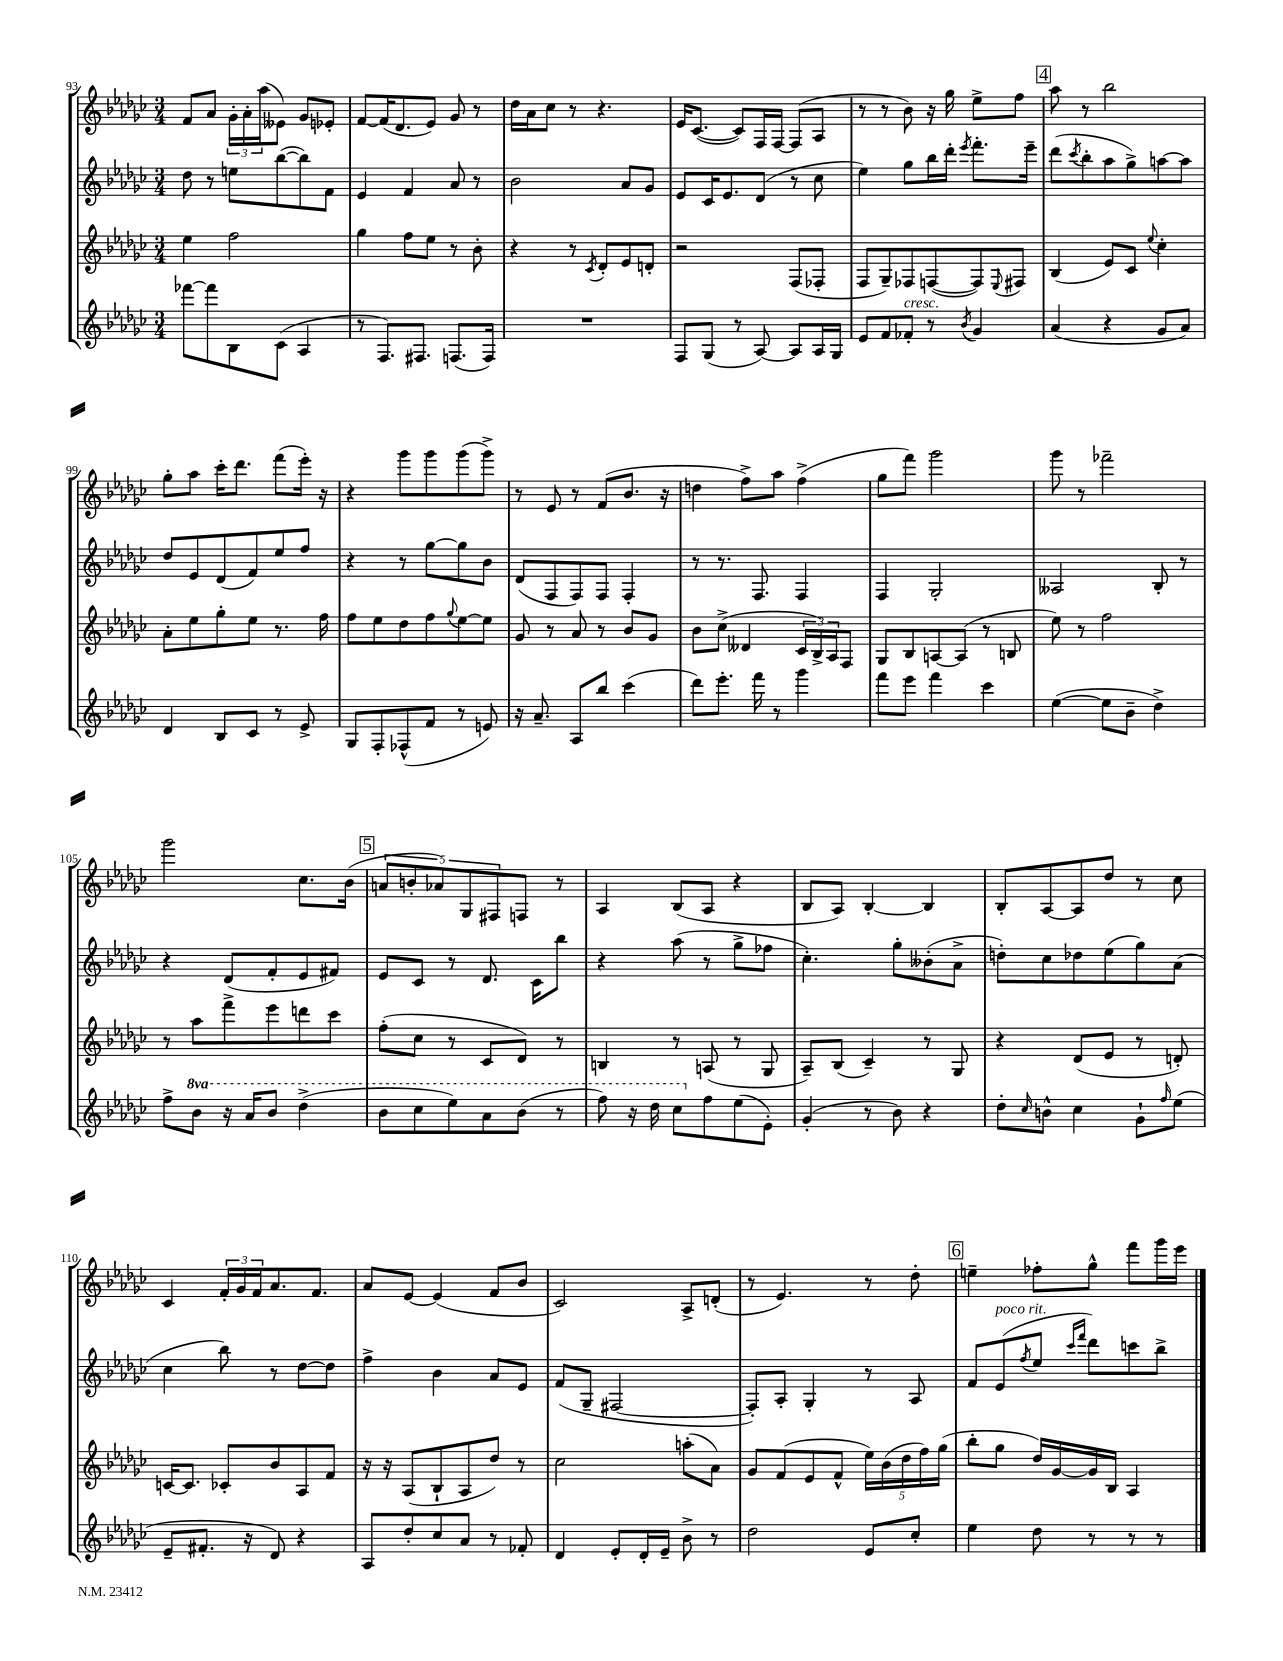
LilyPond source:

<<
\new StaffGroup <<
\new Staff = "s0" {
    \clef treble \key ges \major \numericTimeSignature \time 3/4
    f'8 aes'8 \tuplet 3/2 { ges'16-. aes'16-. aes''16( } eeses'8) ges'8 ees'8-. |
    f'8~ f'16( des'8. ees'8) ges'8 r8 |
    des''16 aes'16 ces''8 r8 r4. |
    ees'16 ces'8.~( ces'8) f16 f16~ f8( aes8 |
    r8 r8 bes'8) r16 ges''16 ees''8-> f''8 |
    \mark \markup { \box "4" } aes''8 r8 bes''2 |
    ges''8-. aes''8 ces'''16-. des'''8. f'''8( ees'''16-.) r16 |
    r4 ges'''8 ges'''8 ges'''8( ges'''8->) |
    r8 ees'8 r8 f'8( bes'8. r16 |
    d''4 f''8->) aes''8 f''4->( |
    ges''8 f'''8) ges'''2 |
    ges'''8 r8 fes'''2-- |
    ges'''2 ces''8. bes'16( |
    \mark \markup { \box "5" } \tuplet 5/4 { a'8 b'8-. aes'8) ges8 fis8 } f8 r8 |
    aes4 bes8( aes8 r4 |
    bes8 aes8) bes4~-. bes4 |
    bes8-. aes8~ aes8 des''8 r8 ces''8 |
    ces'4 \tuplet 3/2 { f'16-. ges'16 f'16 } aes'8. f'8. |
    aes'8 ees'8~ ees'4( f'8 bes'8 |
    ces'2) aes8-> d'8-.( |
    r8 ees'4.) r8 des''8-. |
    \mark \markup { \box "6" } e''4-- fes''8-. ges''8-^ f'''8 ges'''16 ees'''16 \bar "|." |
}
\new Staff = "s1" {
    \clef treble \key ges \major \numericTimeSignature \time 3/4
    des''8 r8 e''8 bes''8~( bes''8) f'8 |
    ees'4 f'4 aes'8 r8 |
    bes'2 aes'8 ges'8 |
    ees'8 ces'16 ees'8. des'8( r8 ces''8 |
    ees''4) ges''8 bes''16 des'''16-. \acciaccatura { ees'''8 } f'''8.-. ees'''16-- |
    \mark \markup { \box "4" } des'''8( \acciaccatura { ces'''8 } bes''8-. aes''8 ges''8->) a''8~ a''8 |
    des''8 ees'8 des'8( f'8) ees''8 f''8 |
    r4 r8 ges''8~ ges''8 bes'8 |
    des'8( f8 f8) f8 f4-. |
    r8 r8. f8. f4 |
    f4 ges2-. |
    aeses2 bes8-. r8 |
    r4 des'8( f'8-. ees'8 fis'8) |
    \mark \markup { \box "5" } ees'8 ces'8 r8 des'8. ces'16 bes''8 |
    r4 aes''8( r8 ges''8-> fes''8 |
    ces''4.-.) ges''8-. beses'8-.( aes'8-> |
    d''8-.) ces''8 des''8 ees''8( ges''8) aes'8( |
    ces''4 bes''8) r8 des''8~ des''8 |
    f''4-> bes'4 aes'8 ees'8 |
    f'8( ges8-- fis2~ |
    fis8-.) aes8-. ges4-. r8 aes8 |
    \mark \markup { \box "6" } f'8 ees'8^\markup { \italic "poco rit." }( \acciaccatura { f''8 } ees''8 \grace { ces'''16 f'''16 } des'''8) c'''8 bes''8-> \bar "|." |
}
\new Staff = "s2" {
    \clef treble \key ges \major \numericTimeSignature \time 3/4
    ees''4 f''2 |
    ges''4 f''8 ees''8 r8 bes'8-. |
    r4 r8 \acciaccatura { ces'8 } des'8-. ees'8 d'8-. |
    r2 f8( fes8-. |
    f8 ges8--) fes8 f8~( f8) \appoggiatura { ees8 } fis8 |
    \mark \markup { \box "4" } bes4( ees'8) ces'8 \appoggiatura { ees''8 } ces''4-. |
    aes'8-. ees''8 ges''8-. ees''8 r8. f''16 |
    f''8 ees''8 des''8 f''8 \appoggiatura { ges''8 } ees''8~ ees''8 |
    ges'8 r8 aes'8 r8 bes'8 ges'8 |
    bes'8 ces''8->( deses'4 \tuplet 3/2 { ces'16 bes16->) aes16 } f8 |
    ges8 bes8 a8~ a8( r8 b8 |
    ees''8) r8 f''2 |
    r8 aes''8 f'''8-> ees'''8 d'''8 ces'''8 |
    \mark \markup { \box "5" } f''8-.( ces''8 r8 ces'8 des'8) r8 |
    b4 r8 a8( r8 ges8 |
    aes8--) bes8( ces'4--) r8 ges8 |
    r4 des'8( ees'8 r8 d'8-.) |
    c'16~ c'8. ces'8-. bes'8 aes8 f'8 |
    r16 r16 aes8( bes8-! aes8 des''8) r8 |
    ces''2 a''8-.( aes'8) |
    ges'8 f'8( ees'8 f'8-^ \tuplet 5/4 { ees''16) bes'16( des''16 f''16) ges''16( } |
    \mark \markup { \box "6" } bes''8-. ges''8 des''16) ges'16~ ges'16 bes16 aes4 \bar "|." |
}
\new Staff = "s3" {
    \clef treble \key ges \major \numericTimeSignature \time 3/4 \set Staff.ottavationMarkups = #ottavation-simple-ordinals
    fes'''8~ fes'''8 bes8 ces'8( aes4 |
    r8 f8.) fis8. f8.( f16) |
    R2. |
    f8 ges8( r8 aes8~) aes8 aes16 ges16 |
    ees'8 f'8 fes'8-.^\markup { \italic "cresc." } r8 \acciaccatura { bes'8 } ges'4 |
    \mark \markup { \box "4" } aes'4( r4 ges'8 aes'8) |
    des'4 bes8 ces'8 r8 ees'8-> |
    ges8 f8-. fes8-^( f'8 r8 e'8) |
    r16 aes'8.-- aes8 bes''8 ces'''4( |
    des'''8) ees'''8.-. f'''16 r8 ges'''4 |
    f'''8 ees'''8 f'''4 ces'''4 |
    ees''4~( ees''8 bes'8-- des''4->) |
    f''8-> \ottava #1 bes''8 r16 aes''16 bes''8 des'''4->( |
    \mark \markup { \box "5" } bes''8 ces'''8 ees'''8) aes''8 bes''8( r8 |
    f'''8) r16 des'''16 ces'''8 \ottava #0 f''8 ees''8( ees'8-.) |
    ges'4-.( r8 bes'8) r4 |
    des''8-. \grace { ces''16 } b'8-^ ces''4 ges'8-! \grace { f''16 } ees''8( |
    ees'8-- fis'8.-. r16 des'8) r4 |
    aes8 des''8-. ces''8 aes'8 r8 fes'8-. |
    des'4 ees'8-. des'16-. ees'16-- bes'8-> r8 |
    des''2 ees'8 ces''8-. |
    \mark \markup { \box "6" } ees''4 des''8 r8 r8 r8 \bar "|." |
}
>>
>>
\layout { \context { \Score currentBarNumber = #93 } }
